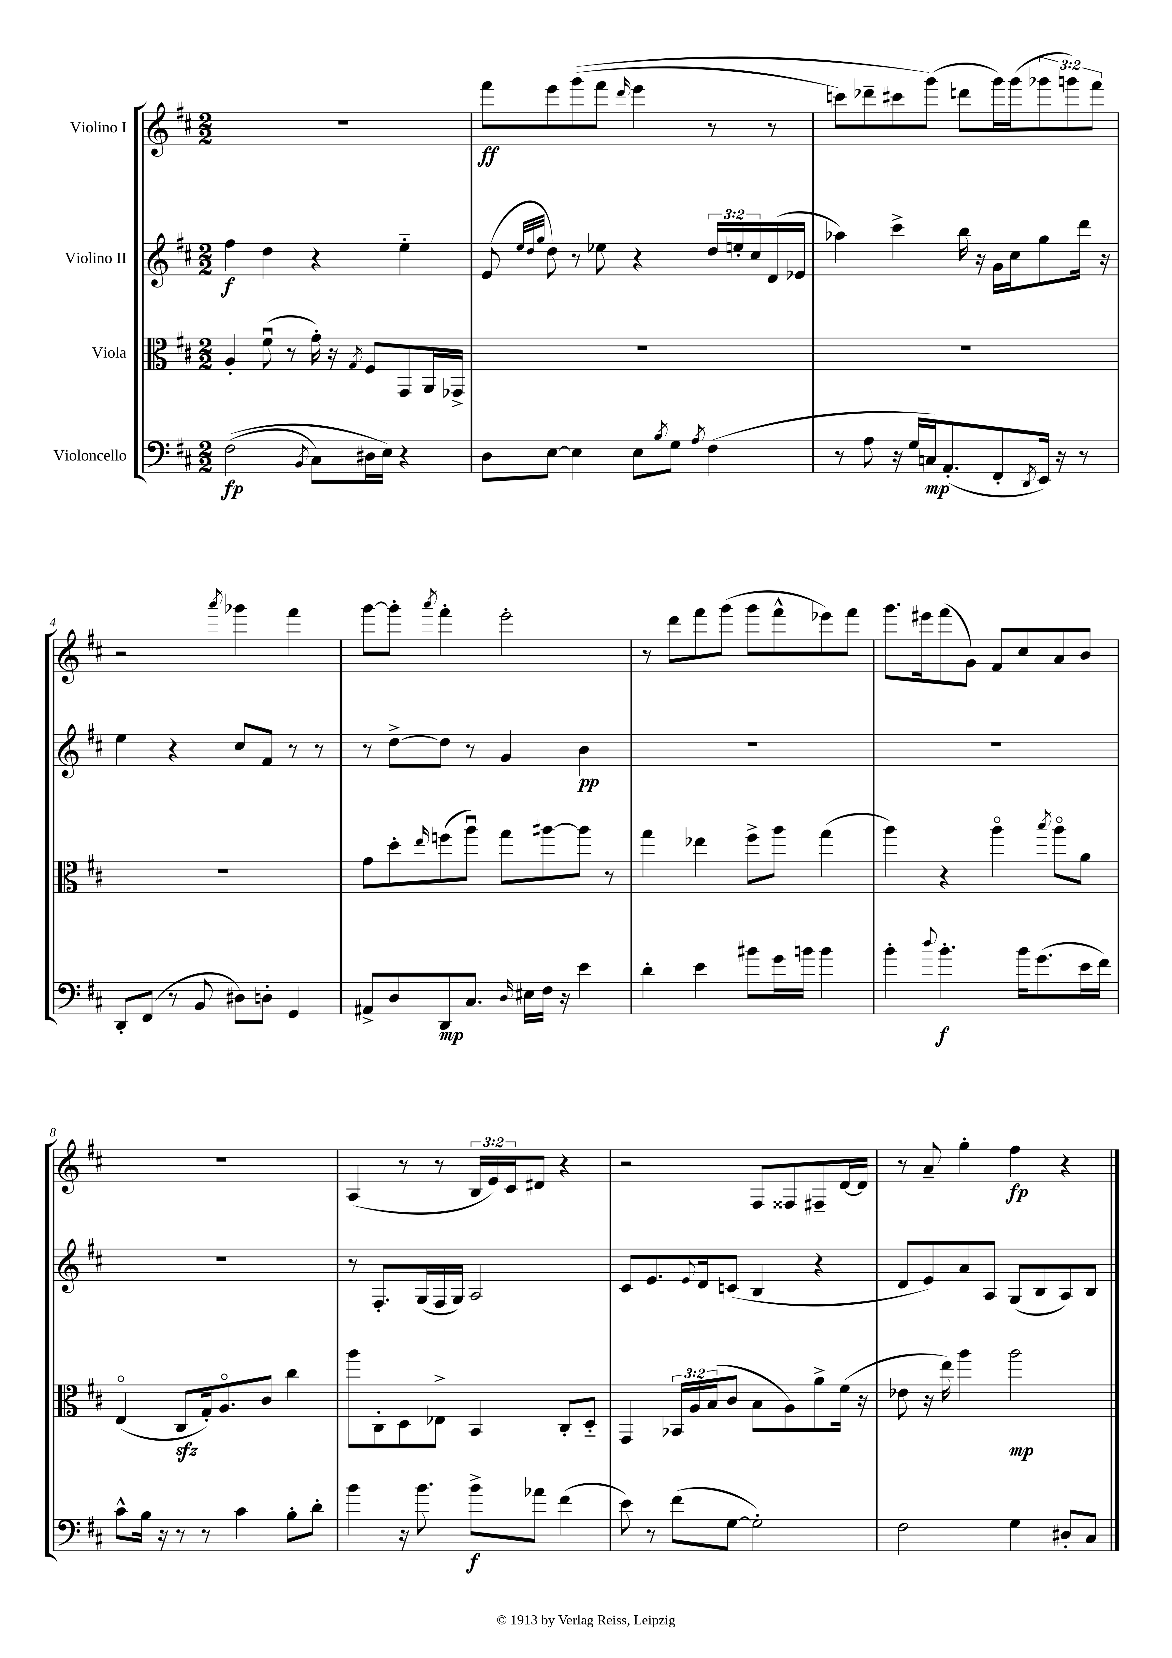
<<
\new StaffGroup <<
\new Staff = "s0" \with { instrumentName = "Violino I" } {
    \clef treble \key d \major \numericTimeSignature \time 2/2 \override Staff.TupletNumber.text = #tuplet-number::calc-fraction-text
    R1 |
    fis'''8\ff e'''8 g'''8(\( fis'''8 \grace { d'''16 } e'''4 r8 r8 |
    c'''8) des'''8-- cis'''8 g'''8(\) d'''8 g'''16) g'''16( \tuplet 3/2 { ges'''8 g'''8) fis'''8 } |
    r2 \acciaccatura { a'''8 } ges'''4 fis'''4 |
    g'''8~ g'''8-. \acciaccatura { a'''8 } fis'''4-. e'''2-. |
    r8 d'''8 fis'''8 g'''8( g'''8 fis'''8-^ ees'''8) fis'''8 |
    g'''8. eis'''16 fis'''8( g'8) fis'8 cis''8 a'8 b'8 |
    R1 |
    a4( r8 r8 \tuplet 3/2 { b16 e'16) cis'16 } dis'8 r4 |
    r2 fis8 fisis8 fis8-- d'16~ d'16 |
    r8 a'8-- g''4-. fis''4\fp r4 \bar "|." |
}
\new Staff = "s1" \with { instrumentName = "Violino II" } {
    \clef treble \key d \major \numericTimeSignature \time 2/2 \override Staff.TupletNumber.text = #tuplet-number::calc-fraction-text
    fis''4\f d''4 r4 e''4-_ |
    e'8( \grace { e''32 d''32 g''32 } d''8) r8 ees''8 r4 \tuplet 3/2 { d''16 e''16-. cis''16 } d'16( ees'16 |
    aes''4) cis'''4-> b''16 r16 g'16 cis''16 g''8 d'''16 r16 |
    e''4 r4 cis''8 fis'8 r8 r8 |
    r8 d''8~-> d''8 r8 g'4 b'4\pp |
    R1 |
    R1 |
    R1 |
    r8 fis8.-. g16( fis16 g16) a2 |
    cis'8 e'8. \appoggiatura { e'8 } d'16 c'8( b4 r4 |
    d'8 e'8) a'8 a8 g8( b8 a8) b8 \bar "|." |
}
\new Staff = "s2" \with { instrumentName = "Viola" } {
    \clef alto \key d \major \numericTimeSignature \time 2/2 \override Staff.TupletNumber.text = #tuplet-number::calc-fraction-text
    a4-. fis'8\downbow( r8 g'16-.) r16 \acciaccatura { g8 } fis8 g,8 a,16 ges,16-> |
    R1 |
    R1 |
    R1 |
    g'8 d''8-. \grace { e''16 } f''8( a''8\downbow) g''8 ais''8~ ais''8 r8 |
    g''4 ees''4 fis''8-> a''8 g''4( |
    a''4) r4 a''4\flageolet \acciaccatura { b''8 } a''8\flageolet a'8 |
    e4\flageolet( cis8\sfz g16-.) a8.\flageolet cis'8 cis''4 |
    a''8 cis8-. d8 ees8-> b,4 cis8-. d8-_ |
    g,4 \tuplet 3/2 { bes,16 a16 b16( } cis'8 b8 a8) a'8-> fis'16( r16 |
    ees'8 r16 e''16) a''4 a''2\mp \bar "|." |
}
\new Staff = "s3" \with { instrumentName = "Violoncello" } {
    \clef bass \key d \major \numericTimeSignature \time 2/2
    fis2\fp(\( \acciaccatura { b,8 } cis8) dis16 e16\) r4 |
    d8 e8~ e4 e8 \acciaccatura { b8 } g8 \acciaccatura { a8 } fis4( |
    r8 a8 r16 g16 c16\mp) a,8.-.( fis,8-. \acciaccatura { d,8 } e,16) r16 r8 |
    d,8-. fis,8( r8 b,8 dis8) d8-. g,4 |
    ais,8-> d8 d,8\mp cis8. \grace { d16 } eis16 fis16 r16 e'4 |
    d'4-. e'4 bis'8 g'16 b'16 b'4 |
    b'4-. \appoggiatura { d''8 } b'4.-.\f b'16 g'8.( e'16 fis'16) |
    cis'8-^ b16 r16 r8 r8 cis'4 b8-. d'8-. |
    b'4 r16 b'8. b'8->\f aes'8 fis'4( |
    e'8) r8 fis'8( g8~ g2-.) |
    fis2 g4 dis8-. cis8 \bar "|." |
}
>>
>>
